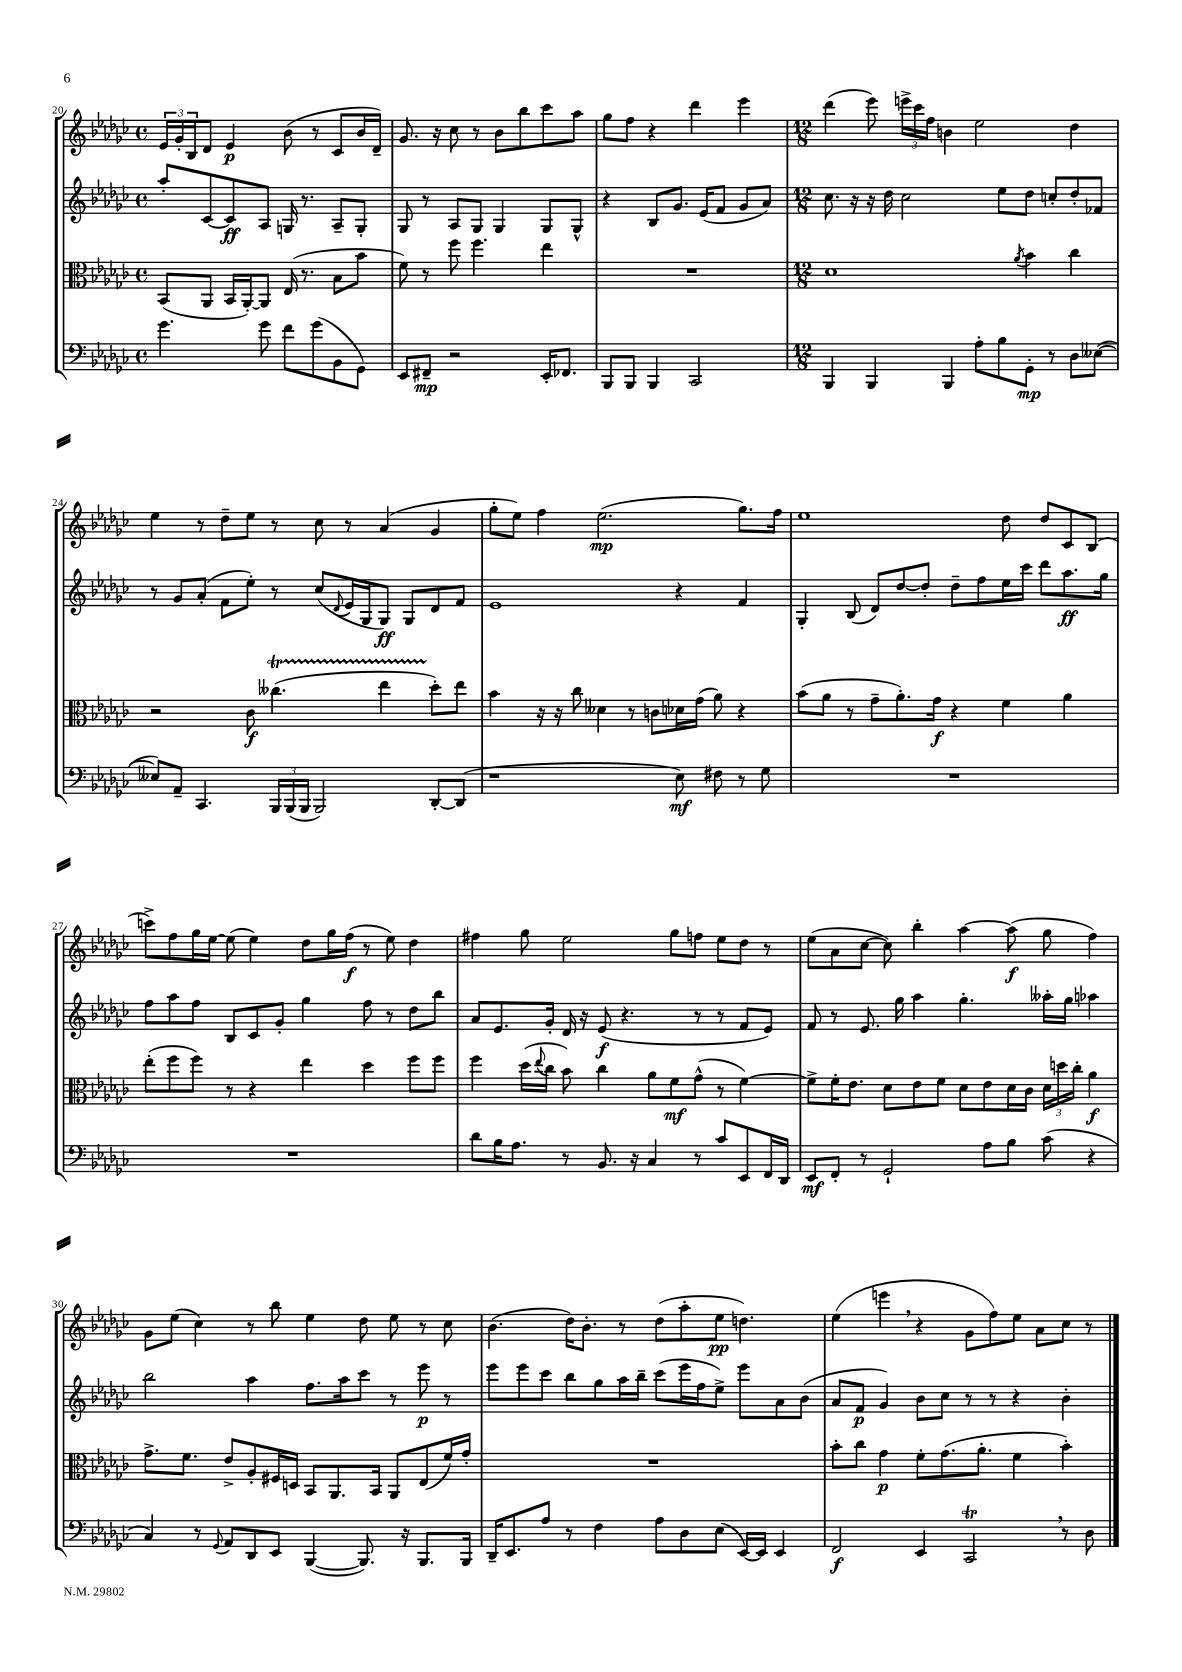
<<
\new StaffGroup <<
\new Staff = "s0" {
    \clef treble \key ges \major \defaultTimeSignature \time 4/4
    \tuplet 3/2 { ees'16 ges'16-. bes16 } des'8 ees'4\p bes'8( r8 ces'8 bes'16 des'16--) |
    ges'8. r16 ces''8 r8 bes'8 bes''8 ces'''8 aes''8 |
    ges''8 f''8 r4 des'''4 ees'''4 |
    \numericTimeSignature \time 12/8 des'''4( ees'''8) \tuplet 3/2 { e'''16-> ces'''16 f''16 } b'4 ees''2 des''4 |
    ees''4 r8 des''8-- ees''8 r8 ces''8 r8 aes'4( ges'4 |
    ges''8-. ees''8) f''4 ees''2.\mp( ges''8.) f''16 |
    ees''1 des''8 des''8 ces'8 bes8( |
    c'''8->) f''8 ges''16 ees''16~ ees''8( ees''4) des''8 ges''16 f''16\f( r8 ees''8) des''4 |
    fis''4 ges''8 ees''2 ges''8 f''8 ees''8 des''8 r8 |
    ees''8( aes'8 ces''8~ ces''8) bes''4-. aes''4~ aes''8\f( ges''8 f''4) |
    ges'8 ees''8( ces''4) r8 bes''8 ees''4 des''8 ees''8 r8 ces''8 |
    bes'4.( des''16) bes'8.-. r8 des''8( aes''8-. ees''8\pp d''4.) |
    ees''4( e'''4 \breathe r4 ges'8 f''8) ees''8 aes'8 ces''8 r8 \bar "|." |
}
\new Staff = "s1" {
    \clef treble \key ges \major \defaultTimeSignature \time 4/4
    aes''8-. ces'8~ ces'8\ff aes8 g16 r8. aes8-- g8-. |
    ges8 r8 aes8 ges8 ges4 ges8 ges8-^ |
    r4 bes8 ges'8. ees'16( f'8 ges'8 aes'8) |
    \numericTimeSignature \time 12/8 ces''8. r16 r16 des''16 ces''2 ees''8 des''8 c''8-. des''8-. fes'8 |
    r8 ges'8 aes'8-.( f'8 ees''8-.) r8 ces''8( \appoggiatura { des'8 } ees'16 ges16 ges8\ff) ges8 des'8 f'8 |
    ees'1 r4 f'4 |
    ges4-. bes8( des'8) des''8~ des''8-. des''8-- f''8 ees''16 ces'''16 des'''8 aes''8.\ff ges''16 |
    f''8 aes''8 f''8 bes8 ces'8 ges'8-. ges''4 f''8 r8 des''8 bes''8 |
    aes'8 ees'8. ges'16-. des'16 r16 ees'8\f( r4. r8 r8 f'8 ees'8) |
    f'8 r8 ees'8. ges''16 aes''4 ges''4.-. aeses''16-. ges''16 aes''4 |
    bes''2 aes''4 f''8. aes''16 ces'''8 r8 ees'''8\p r8 |
    ees'''8 ees'''8 ces'''8 bes''8 ges''8 aes''16 bes''16-- ces'''8( ees'''16 f''16 ees''8->) ees'''8 aes'8 bes'8( |
    aes'8 f'8\p ges'4) bes'8 ces''8 r8 r8 r4 bes'4-. \bar "|." |
}
\new Staff = "s2" {
    \clef alto \key ges \major \defaultTimeSignature \time 4/4
    bes,8( aes,8 bes,16 aes,16~-.) aes,8 ees16( r8. bes8 bes'8 |
    f'8) r8 f''8 f''4. ees''4 |
    R1 |
    \numericTimeSignature \time 12/8 des'1 \acciaccatura { aes'8 } bes'4 ces''4 |
    r2 ces'8\f ceses''4.\startTrillSpan( ees''4 des''8-.\stopTrillSpan) ees''8 |
    bes'4 r16 r16 ces''8 deses'4 r8 c'8 des'16 ges'16( aes'8) r4 |
    bes'8( aes'8 r8 ges'8-- aes'8.-.) ges'16\f r4 f'4 aes'4 |
    ees''8-.( f''8 f''8) r8 r4 ees''4 des''4 f''8 f''8 |
    f''4 des''16( \appoggiatura { ees''8 } ces''16 bes'8) ces''4 aes'8 f'8\mf ges'8-^( r8 f'4~) |
    f'8-> f'16-. ees'8. des'8 ees'8 f'8 des'8 ees'8 des'16 ces'16 \tuplet 3/2 { des'16 d''16 ces''16-. } aes'4\f |
    ges'8.-> f'8. ees'8-> aes8-. fis16 d16 bes,8 aes,8. bes,16 aes,8 ees8( f'16) ges'16-. |
    R1. |
    bes'8-. ces''8 ges'4\p f'8-. ges'8.( aes'8.-. f'4 bes'4-.) \bar "|." |
}
\new Staff = "s3" {
    \clef bass \key ges \major \defaultTimeSignature \time 4/4
    ges'4. ges'8 f'8 ges'8( bes,8 ges,8) |
    ees,8 fis,8--\mp r2 ees,16-. fes,8. |
    bes,,8 bes,,8 bes,,4 ces,2 |
    \numericTimeSignature \time 12/8 bes,,4 bes,,4 bes,,4 aes8-. bes8 ges,8-.\mp r8 des8 eeses8~( |
    eeses8) aes,8-- ces,4. \tuplet 3/2 { bes,,16 bes,,16( bes,,16 } bes,,2) des,8~-. des,8( |
    r1 ees8\mf) fis8 r8 ges8 |
    R1. |
    R1. |
    des'8 bes16 aes8. r8 bes,8. r16 ces4 r8 ces'8 ees,8 f,16 des,16 |
    ees,8\mf f,8-. r8 ges,2-! aes8 bes8 ces'8( r4 |
    ces4) r8 \appoggiatura { ges,8 } aes,8 des,8 ees,8 bes,,4~( bes,,8.) r16 bes,,8. bes,,16 |
    des,16-- ees,8. aes8 r8 f4 aes8 des8 ees8( ees,16~) ees,16 ees,4 |
    f,2\f ees,4 ces,2\trill \breathe r8 des8 \bar "|." |
}
>>
>>
\layout { \context { \Score currentBarNumber = #20 } }
